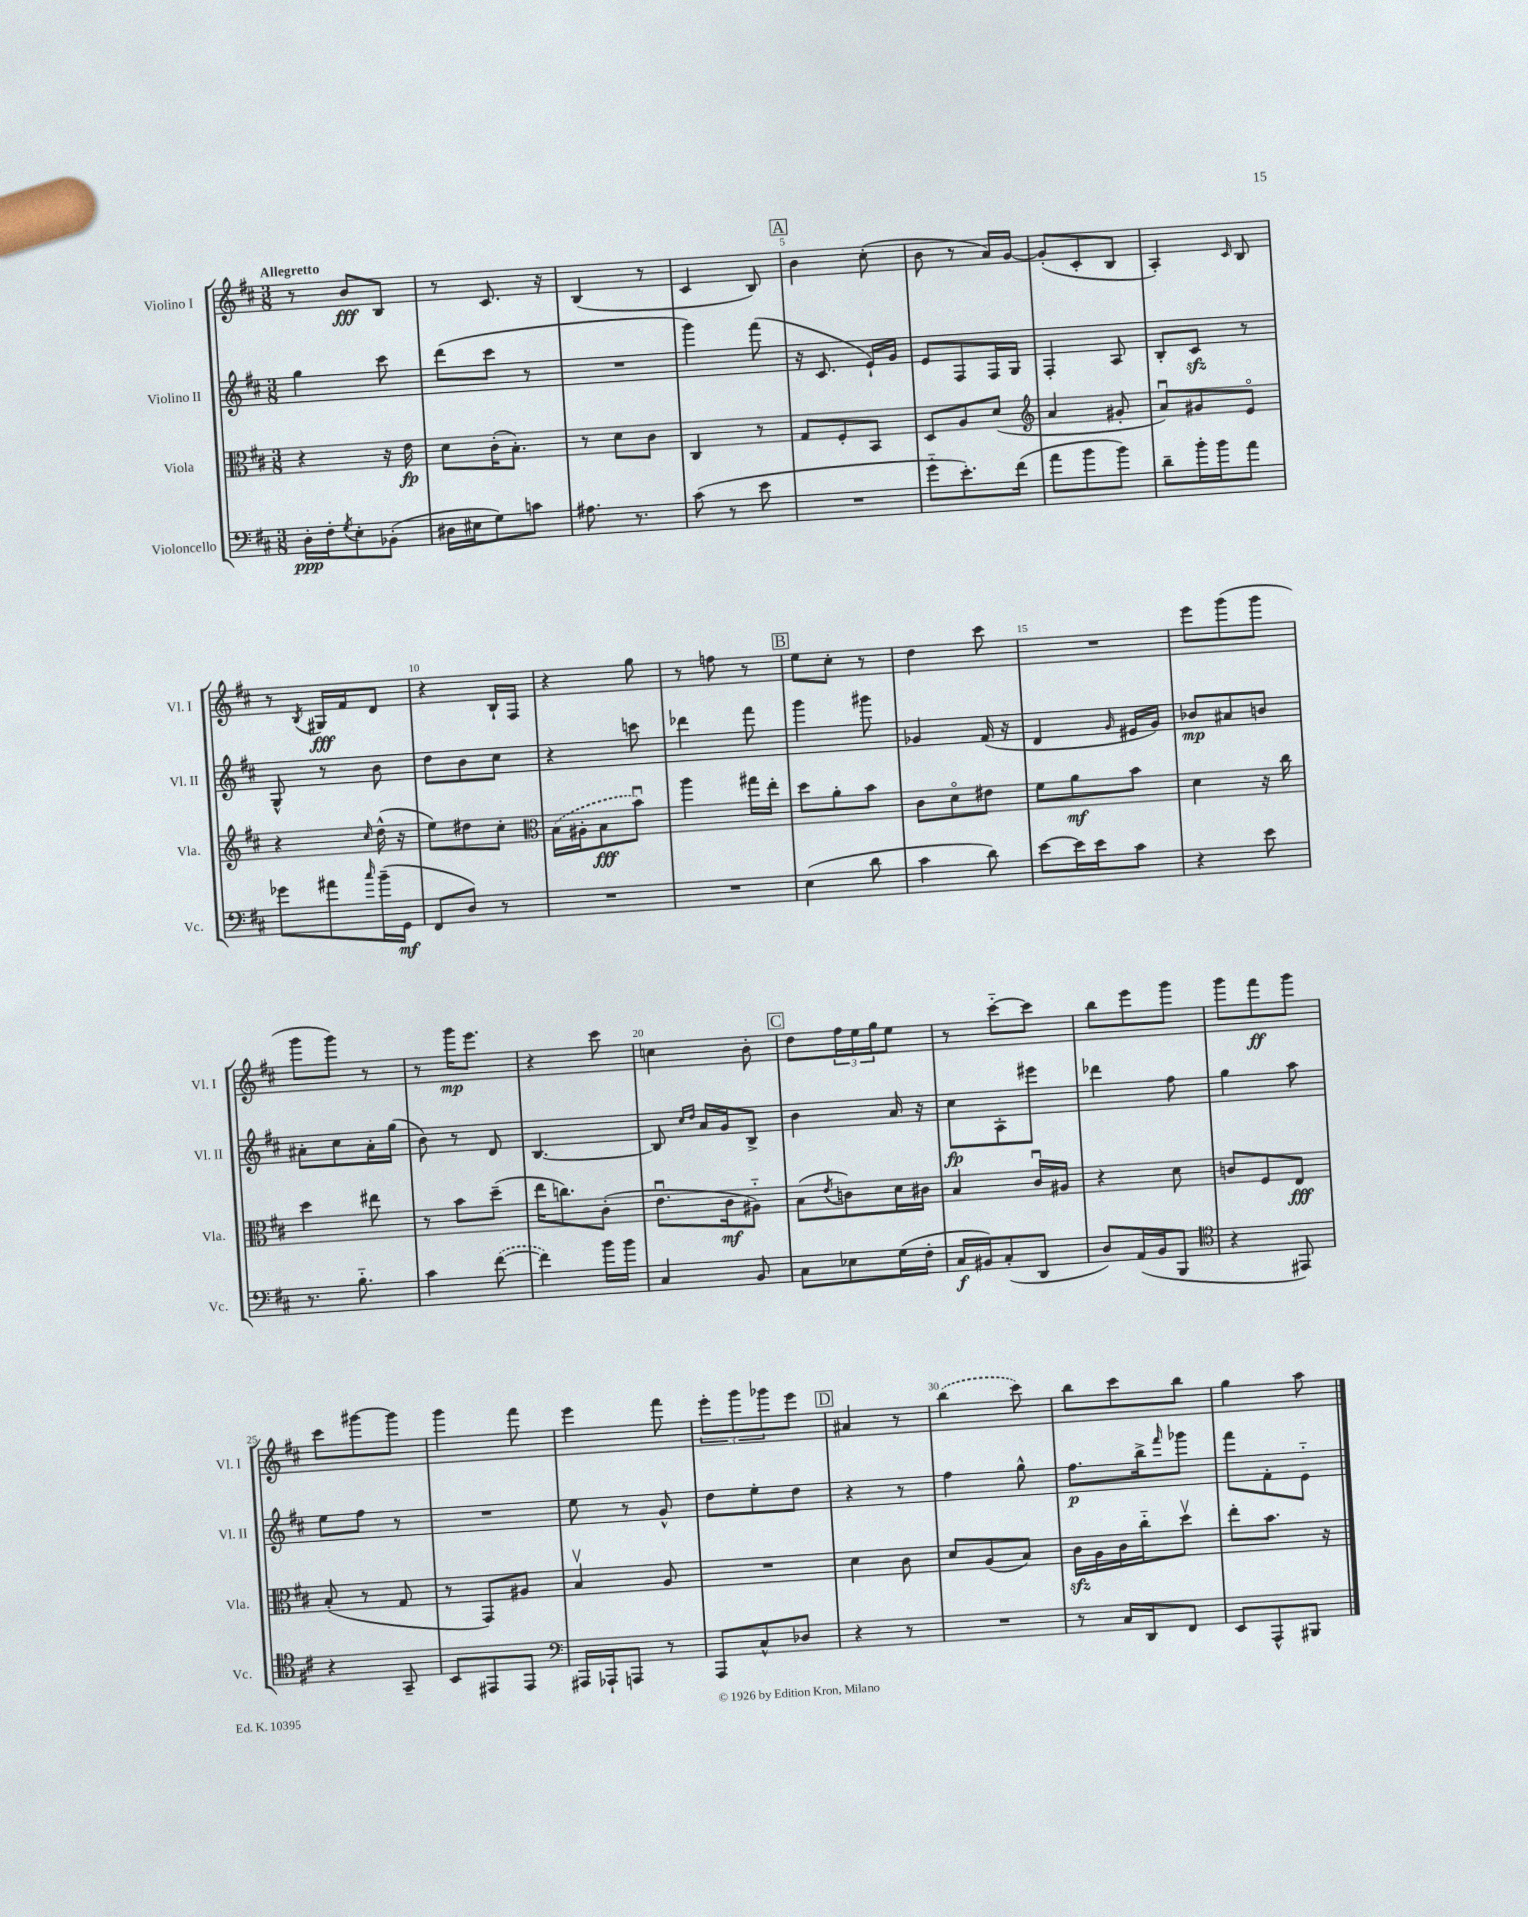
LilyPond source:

<<
\new StaffGroup <<
\new Staff = "s0" \with { instrumentName = "Violino I" shortInstrumentName = "Vl. I" } {
    \clef treble \key d \major \numericTimeSignature \time 3/8 \tempo "Allegretto"
    r8 b'8\fff b8 |
    r8 cis'8. r16 |
    b4( r8 |
    cis'4 b8) |
    \mark \markup { \box "A" } b'4 cis''8-.( |
    b'8 r8 a'16) g'16~ |
    g'8-.( cis'8-. b8 |
    a4-.) \grace { cis'16 } b8 |
    r8 \acciaccatura { b8 } gis16\fff fis'16 d'8 |
    r4 b16-! fis16 |
    r4 g''8 |
    r8 f''8 r8 |
    \mark \markup { \box "B" } e''8 cis''8-. r8 |
    d''4 cis'''8 |
    R4. |
    e'''8 g'''8( g'''8 |
    g'''8 g'''8) r8 |
    r8 g'''16\mp e'''8. |
    r4 cis'''8 |
    c''4 b'8-. |
    \mark \markup { \box "C" } d''8 \tuplet 3/2 { fis''16 e''16 g''16 } e''8 |
    r8 cis'''8~-_ cis'''8 |
    b''8 e'''8 g'''8 |
    g'''8 fis'''8\ff g'''8 |
    cis'''8 gis'''8~ gis'''8 |
    g'''4 fis'''8 |
    e'''4 fis'''8 |
    \tuplet 3/2 { e'''8-. g'''8 ges'''8 } e'''8 |
    \mark \markup { \box "D" } ais'4 r8 |
    \once \slurDashed b''4( cis'''8) |
    b''8 cis'''8 b''8 |
    g''4 a''8 \bar "|." |
}
\new Staff = "s1" \with { instrumentName = "Violino II" shortInstrumentName = "Vl. II" } {
    \clef treble \key d \major \numericTimeSignature \time 3/8
    g''4 cis'''8 |
    d'''8( cis'''8 r8 |
    R4. |
    g'''4) fis'''8( |
    \mark \markup { \box "A" } r16 cis'8. e'16-!) g'16 |
    e'8 fis8 fis16 g16 |
    fis4-. a8 |
    b8-. cis'8\sfz r8 |
    g8-^ r8 b'8 |
    d''8 b'8 cis''8 |
    r4 c'''8 |
    des'''4 fis'''8 |
    \mark \markup { \box "B" } g'''4 gis'''8 |
    ges'4 fis'16( r16 |
    d'4 \grace { g'16 } eis'16 g'16) |
    bes'8\mp ais'8 b'8 |
    ais'8-. cis''8 ais'16-. g''16( |
    b'8) r8 d'8 |
    b4.~ |
    b8 \grace { cis''16 d''16 } a'16 g'16 b8-> |
    \mark \markup { \box "C" } b'4 a'16 r16 |
    cis''8\fp a8-. eis'''8 |
    des'''4 fis''8 |
    g''4 a''8 |
    e''8 fis''8 r8 |
    R4. |
    e''8 r8 g'8-^ |
    d''8 e''8-. d''8 |
    \mark \markup { \box "D" } r4 r8 |
    fis''4 g''8-^ |
    fis''8.\p b''16-> \grace { fis'''16 } ges'''8 |
    fis'''8 fis'8-. e'8-_ \bar "|." |
}
\new Staff = "s2" \with { instrumentName = "Viola" shortInstrumentName = "Vla." } {
    \clef alto \key d \major \numericTimeSignature \time 3/8
    r4 r16 e'16\fp |
    d'8 cis'16-.( b8.-.) |
    r8 d'8 cis'8 |
    cis4 r8 |
    \mark \markup { \box "A" } g8 fis8-. b,8 |
    d8 a8 d'8( |
    \clef treble a'4 gis'8-. |
    a'8\downbow) gis'8 e'8\flageolet |
    r4 \grace { cis''16 } d''16-^( r16 |
    e''8) dis''8 cis''8-. |
    \clef alto \once \slurDashed b16( ais16-. b8\fff b'8\downbow) |
    a''4 gis''16 e''16-. |
    \mark \markup { \box "B" } d''8 a'8-. b'8 |
    cis'8 d'8\flageolet eis'8 |
    fis'8 a'8\mf b'8 |
    d'4 r16 cis''16 |
    d''4 eis''8 |
    r8 b'8 d''8--( |
    e''16 c''8.) cis'8-.( |
    e'8.\downbow cis'16\mf ais8-_) |
    \mark \markup { \box "C" } b8( \acciaccatura { e'8 } c'8) d'16 cis'16 |
    b4 cis'16\downbow ais16 |
    r4 d'8 |
    c'8 fis8 e8\fff |
    b8-.( r8 g8 |
    r8 g,8) ais8 |
    b4\upbow a8 |
    R4. |
    \mark \markup { \box "D" } d'4 cis'8 |
    d'8 a8( b8) |
    cis'16\sfz a16 cis'16 cis''16-_ d''8\upbow |
    e''8-. b'8. r16 \bar "|." |
}
\new Staff = "s3" \with { instrumentName = "Violoncello" shortInstrumentName = "Vc." } {
    \clef bass \key d \major \numericTimeSignature \time 3/8
    d16-.\ppp fis16-. \acciaccatura { g8 } e8-. bes,8-.( |
    dis16 eis16 g8) c'8 |
    ais8. r8. |
    cis'8( r8 e'8 |
    \mark \markup { \box "A" } R4. |
    g'8-_ e'8.-.) fis'16( |
    a'8 b'8 b'8) |
    d'8-- b'16-. b'16 a'8 |
    ges'8 ais'8 \grace { cis''16 } b'16--( g,16\mf |
    fis,8 d8) r8 |
    R4. |
    R4. |
    \mark \markup { \box "B" } e4( d'8 |
    cis'4 d'8) |
    e'8~ e'16 e'16 cis'8 |
    r4 e'8 |
    r8. b8.-_ |
    cis'4 \once \slurDashed fis'8~( |
    fis'4) b'16 b'16 |
    cis4 b,8 |
    \mark \markup { \box "C" } cis8 ees8 g16( fis16-. |
    cis16\f bis,16) cis8-.( d,8 |
    d8) a,16( b,16 b,,8 |
    \clef tenor r4 eis,8) |
    r4 g,8-- |
    b,8 eis,8 eis,8 |
    \clef bass ais,,16 aes,,16-! a,,8 r8 |
    a,,8 cis8-^ des8 |
    \mark \markup { \box "D" } r4 r8 |
    R4. |
    r8 cis16 d,16 fis,8 |
    e,8 a,,8-^ bis,,8 \bar "|." |
}
>>
>>
\layout { \context { \Score \override BarNumber.break-visibility = ##(#f #t #t) barNumberVisibility = #(every-nth-bar-number-visible 5) } }
